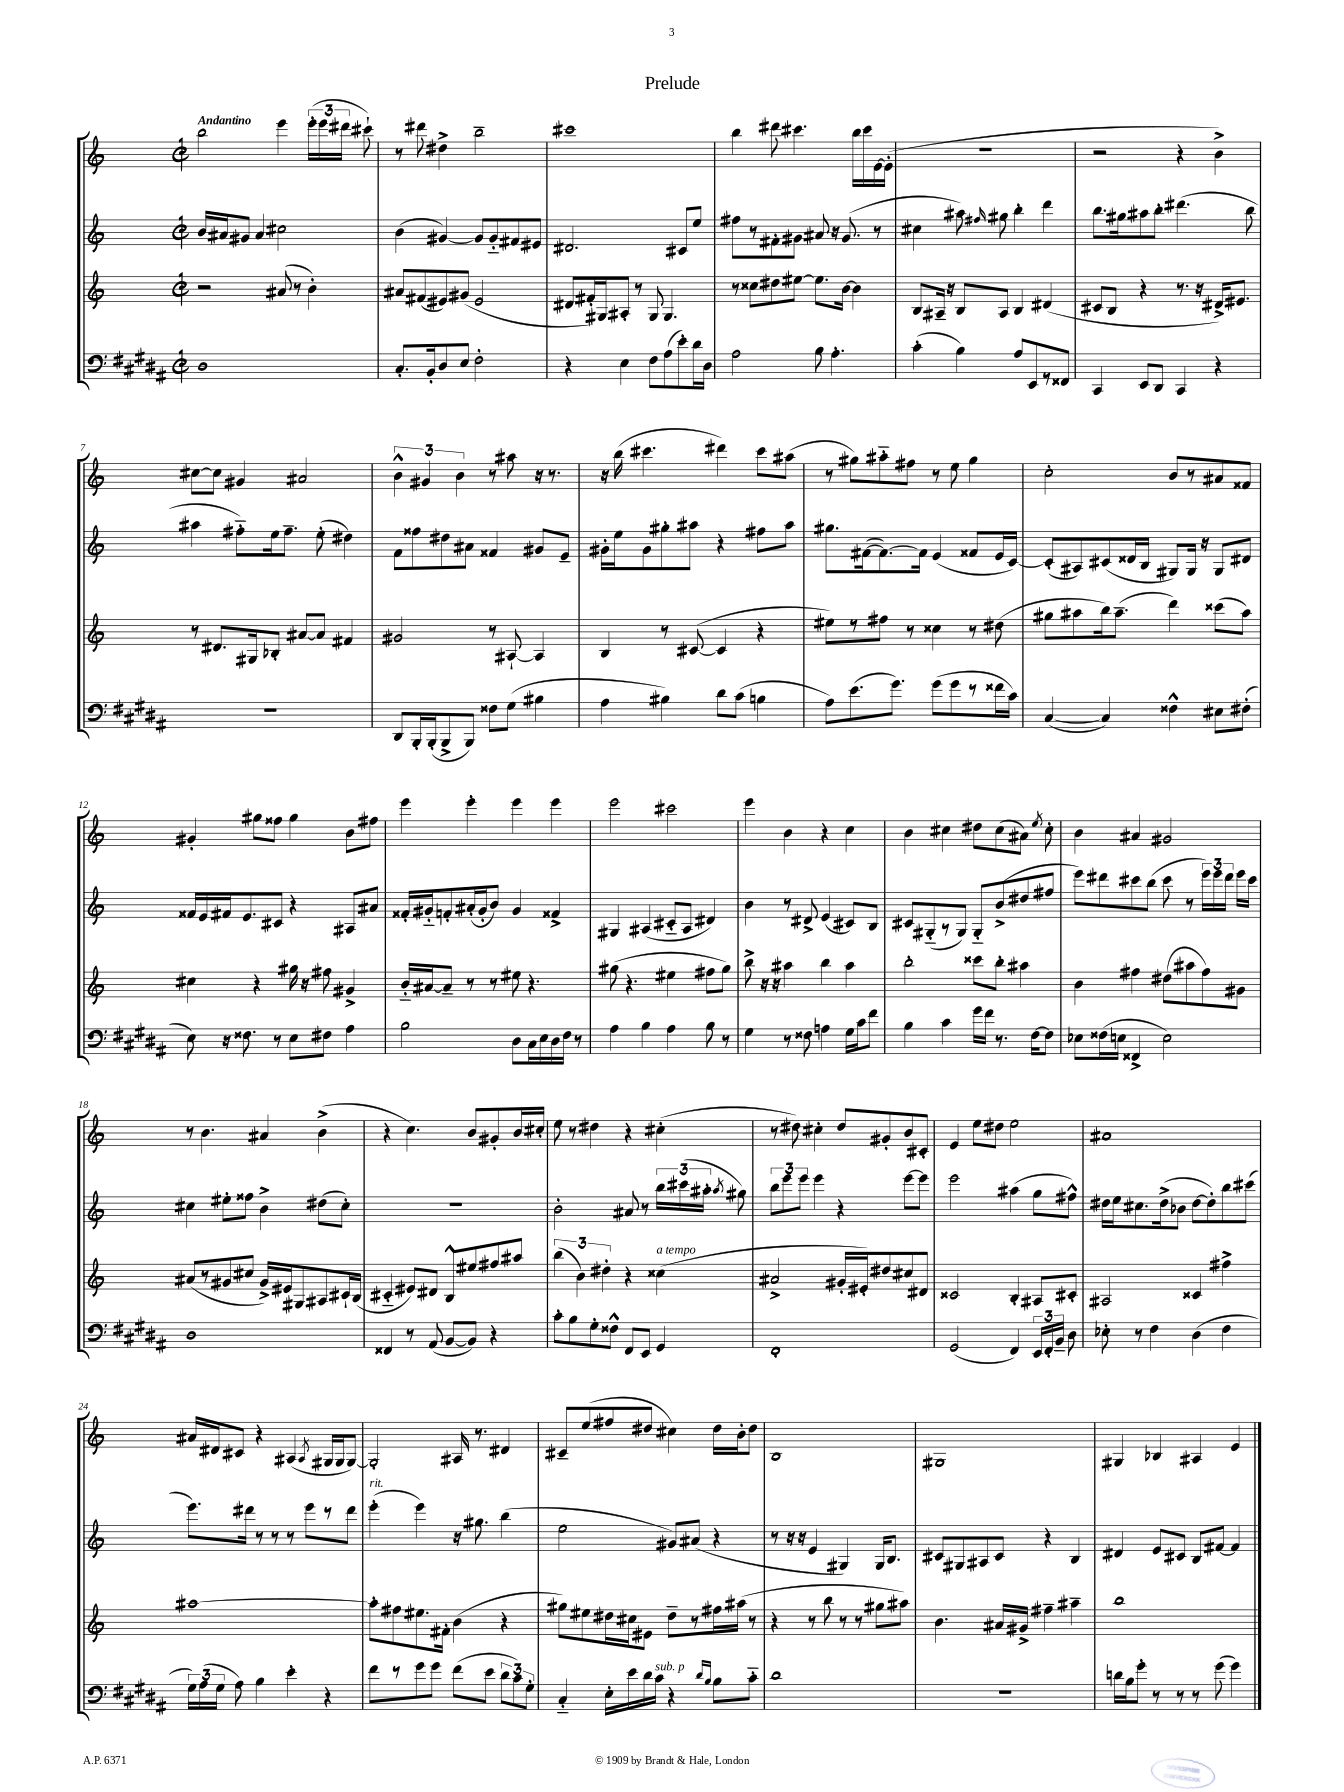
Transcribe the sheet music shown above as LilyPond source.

\header { title = "Prelude" }
<<
\new StaffGroup <<
\new Staff = "s0" {
    \clef treble \key c \major \defaultTimeSignature \time 2/2 \tempo "Andantino"
    \autoBeamOff b''2 e'''4 \tuplet 3/2 { e'''16[-.( e'''16 dis'''16] } cis'''8-!) |
    r8 dis'''8 dis''4-> b''2-- |
    cis'''1 |
    b''4 dis'''8 cis'''4. b''16[ cis'''16 e'16~ e'16]-.( |
    R1 |
    r2 r4 b'4->) |
    cis''8[~ cis''8] gis'4 ais'2 |
    \tuplet 3/2 { b'4-^ gis'4 b'4 } r8 ais''8 r16 r8. |
    r16 b''16( cis'''4. dis'''4) cis'''8[ ais''8]( |
    r8 gis''8[) ais''8-_ fis''8] r8 e''8 gis''4 |
    c''2-. b'8[ r8 ais'8 fisis'8] |
    gis'4-. gis''8[ fisis''8] gis''4 b'8[ fis''8] |
    e'''4 e'''4-. e'''4 e'''4 |
    e'''2 cis'''2 |
    e'''4 b'4 r4 c''4 |
    b'4 cis''4 dis''8[ cis''8( ais'8]) \acciaccatura { e''8 } cis''8-. |
    b'4 ais'4 gis'2 |
    r8 b'4. ais'4 b'4->( |
    r4 c''4.) b'8[ gis'8-. b'16 cis''16]-. |
    e''8 r8 dis''4 r4 cis''4-.( |
    r8 dis''8) cis''4-. dis''8[ gis'8-. b'8 cis'8]-. |
    e'4 e''8[ dis''8] e''2 |
    ais'1 |
    ais'16[ dis'16 cis'8] r4 ais4( \acciaccatura { ais8 } gis16[ gis16 gis8]~) |
    gis2-. ais16 r8. dis'4 |
    cis'8[-- e''8( fis''8 dis''8] cis''4) dis''16[ b'16-. dis''8] |
    b1 |
    gis1 |
    gis4 bes4 ais4 e'4 \bar "|." |
}
\new Staff = "s1" {
    \clef treble \key c \major \defaultTimeSignature \time 2/2
    \autoBeamOff b'16[ ais'16 gis'8] ais'4 cis''2 |
    b'4( gis'4~) gis'8[ gis'8-_ fis'8 eis'8] |
    dis'2. cis'8[ e''8] |
    fis''8[ r8 fis'8-. gis'8] ais'8 r16 gis'8.( r8 |
    cis''4 ais''8) \grace { fis''16 } gis''8 b''4-. d'''4 |
    b''8.[ gis''16 ais''8 b''8]-. dis'''4.( b''8 |
    ais''4 fis''8[-_) e''16 fis''8.]-- e''8-.( dis''4) |
    f'8[ fisis''8 dis''8 ais'8] fisis'4 gis'8[ e'8]-- |
    gis'16[-. e''16 gis'8 gis''8-. ais''8] r4 fis''8[ ais''8] |
    gis''8.[ fis'16~( fis'8.~) fis'16] e'4( fisis'8[ e'16 c'16]~) |
    c'8[-.( ais8) cis'8( disis'16 b16] gis8[) gis16] r16 gis8[ dis'8] |
    fisis'16[ e'16 fis'16 e'8. cis'8] r4 ais8[ ais'8] |
    fisis'16[-. gis'16-_ f'8-. ais'16-.( gis'16-. b'8]) gis'4 fisis'4-> |
    gis4 ais4( cis'8[-_ ais8] dis'4) |
    b'4 r8 dis'8-> e'4( cis'8[) b8] |
    cis'8[ gis8-_( r8 gis8]) gis8[-_ b'8->( dis''8 fis''8] |
    e'''8[) dis'''8 cis'''8 b''8]( cis'''8 r8 \tuplet 3/2 { e'''16[) e'''16 dis'''16] } e'''16[ cis'''16] |
    cis''4 eis''8[-. fisis''8] b'4-> dis''8[( cis''8]-.) |
    R1 |
    b'2-. ais'8 r8 \tuplet 3/2 { b''16[ cis'''16( ais''16]-. } \acciaccatura { ais''8 } gis''8) |
    \tuplet 3/2 { b''8[ e'''8 e'''8] } e'''4 r4 e'''8[~ e'''8] |
    e'''2 ais''4( g''8[ fis''8]-^) |
    dis''16[ e''16 cis''8. dis''16->( bes'8] dis''8[~ dis''8-.) b''8 cis'''8]( |
    e'''8.[) dis'''16] r8 r8 r8 e'''8[ r8 dis'''8] |
    e'''4-.^\markup { \italic "rit." }( e'''4) r16 gis''8. b''4( |
    e''2 gis'8[) ais'8]( r4 |
    r8 r16 r16 e'4 gis4) gis16[ b8.] |
    cis'8[ gis8 ais8 cis'8] r4 b4 |
    dis'4 e'8[ cis'8] b8[ fis'8]~ fis'4 \bar "|." |
}
\new Staff = "s2" {
    \clef treble \key c \major \defaultTimeSignature \time 2/2
    \autoBeamOff r2 ais'8( r8 b'4-.) |
    ais'8[ fis'8( eis'8) gis'8]( eis'2 |
    dis'8[ fis'16-.) gis16 ais8]-. r8 gis8 gis4. |
    r8 cisis''8[ dis''8 eis''8]~ eis''8.[ b'16]~ b'4 |
    b8[ ais16]-- r16 b8[ ais8] b4 dis'4( |
    cis'8[ b8] r4 r8. r16 dis'16[->) eis'8.] |
    r8 dis'8.[ gis16 bes8]-. ais'8[~ ais'8] fis'4 |
    gis'2 r8 ais8~-! ais4 |
    b4 r8 cis'8~( cis'4 r4 |
    eis''8[) r8 fis''8] r8 cisis''4 r8 dis''8( |
    gis''8[ ais''8 b''16) ais''8.]--( d'''4) cisis'''8[( ais''8]) |
    cis''4 r4 gis''16 r16 fis''8 gis'4-> |
    b'16[-_ ais'16~ ais'8]-- r8 r8 eis''8 r4. |
    gis''8( r4. eis''4 fis''8[ gis''8]) |
    b''8-> r16 r16 ais''4 b''4 ais''4 |
    b''2-. cisis'''8[ b''8]-. ais''4 |
    b'4 fis''4 dis''8[( ais''8 fis''8) gis'8] |
    ais'8[( r8 gis'8 cis''8] gis'16[->) eis'16 gis8 ais8 cis'16-! b16]( |
    cis'4-_ eis'8[) dis'8] b8[-^ eis''8 fis''8 ais''8] |
    \tuplet 3/2 { b''4( b'4) dis''4-. } r4 cisis''4^\markup { \italic "a tempo" }( |
    ais'2-> gis'16[-. eis'16-.) dis''8 cis''8 dis'8] |
    cisis'2 b4-. ais8[ cis'8]-. |
    ais2 cisis'4 fis''4-> |
    ais''1~ |
    ais''8[-. fis''8 eis''8. fis'16]-. b'4( r4 |
    gis''8[) eis''8 dis''16 cis''16 eis'8] dis''8[-- r8 fis''16 ais''16]( r8 |
    r4 r8 b''8 r8 r8 gis''8[ ais''8]) |
    b'4. ais'16[ gis'16]-> fis''4-- ais''4-- |
    b''1 \bar "|." |
}
\new Staff = "s3" {
    \clef bass \key b \major \defaultTimeSignature \time 2/2
    \autoBeamOff dis1 |
    cis8.[-. b,16-. dis8 e8] fis2-. |
    r4 e4 fis8[ ais8( e'8-.) dis'16 dis16] |
    ais2 b8 ais4.-. |
    cis'4-.( b4) ais8[ e,8 r8 fisis,8] |
    cis,4 e,8[ dis,8] cis,4 r4 |
    R1 |
    dis,8[ b,,16-. b,,16-.( b,,8-> b,,8]) fisis8[ gis8]( bis4 |
    ais4 bis4) dis'8[ cis'8]( b4 |
    ais8[) e'8.( gis'8.]) gis'8[( gis'8 r8 fisis'16 cis'16]) |
    cis4~( cis4) fisis4-^ eis8[ fis8]-.( |
    e8) r16 fisis8. r8 e8[ fis8] ais4 |
    b2 dis8[ cis16 e16 dis16 fis16] r8 |
    ais4 b4 ais4 b8 r8 |
    gis4 r8 fisis8 a4 gis16[ cis'16 fis'8] |
    b4 cis'4 gis'16[ fis'16] r8. fis16[~ fis8] |
    ees8[ fisis16( e16] fisis,4-> e2) |
    dis1 |
    fisis,4 r8 ais,8( b,8[~ b,8]) r4 |
    cis'8[-. b8 gis8-. fisis8]-^ fis,8[ e,8] gis,4 |
    fis,1-. |
    gis,2( fis,4) \tuplet 3/2 { e,16[ fis,16-. b,16]-- } dis8 |
    ees8-. r8 fis4 dis4( fis4 |
    \tuplet 3/2 { gis16[) ais16( gis16] } ais8) b4 e'4-. r4 |
    fis'8[ r8 gis'8 gis'8] fis'8[( e'8] \tuplet 3/2 { dis'8[ cis'8) gis8]-. } |
    cis4-_ e16[-. e'16 dis'16 cis'16]^\markup { \italic "sub. p" } r4 \grace { dis'16[ b16] } b8[ cis'8]-_ |
    dis'1 |
    R1 |
    d'16[ b16 gis'8]-. r8 r8 r8 gis'8( gis'4) \bar "|." |
}
>>
>>
